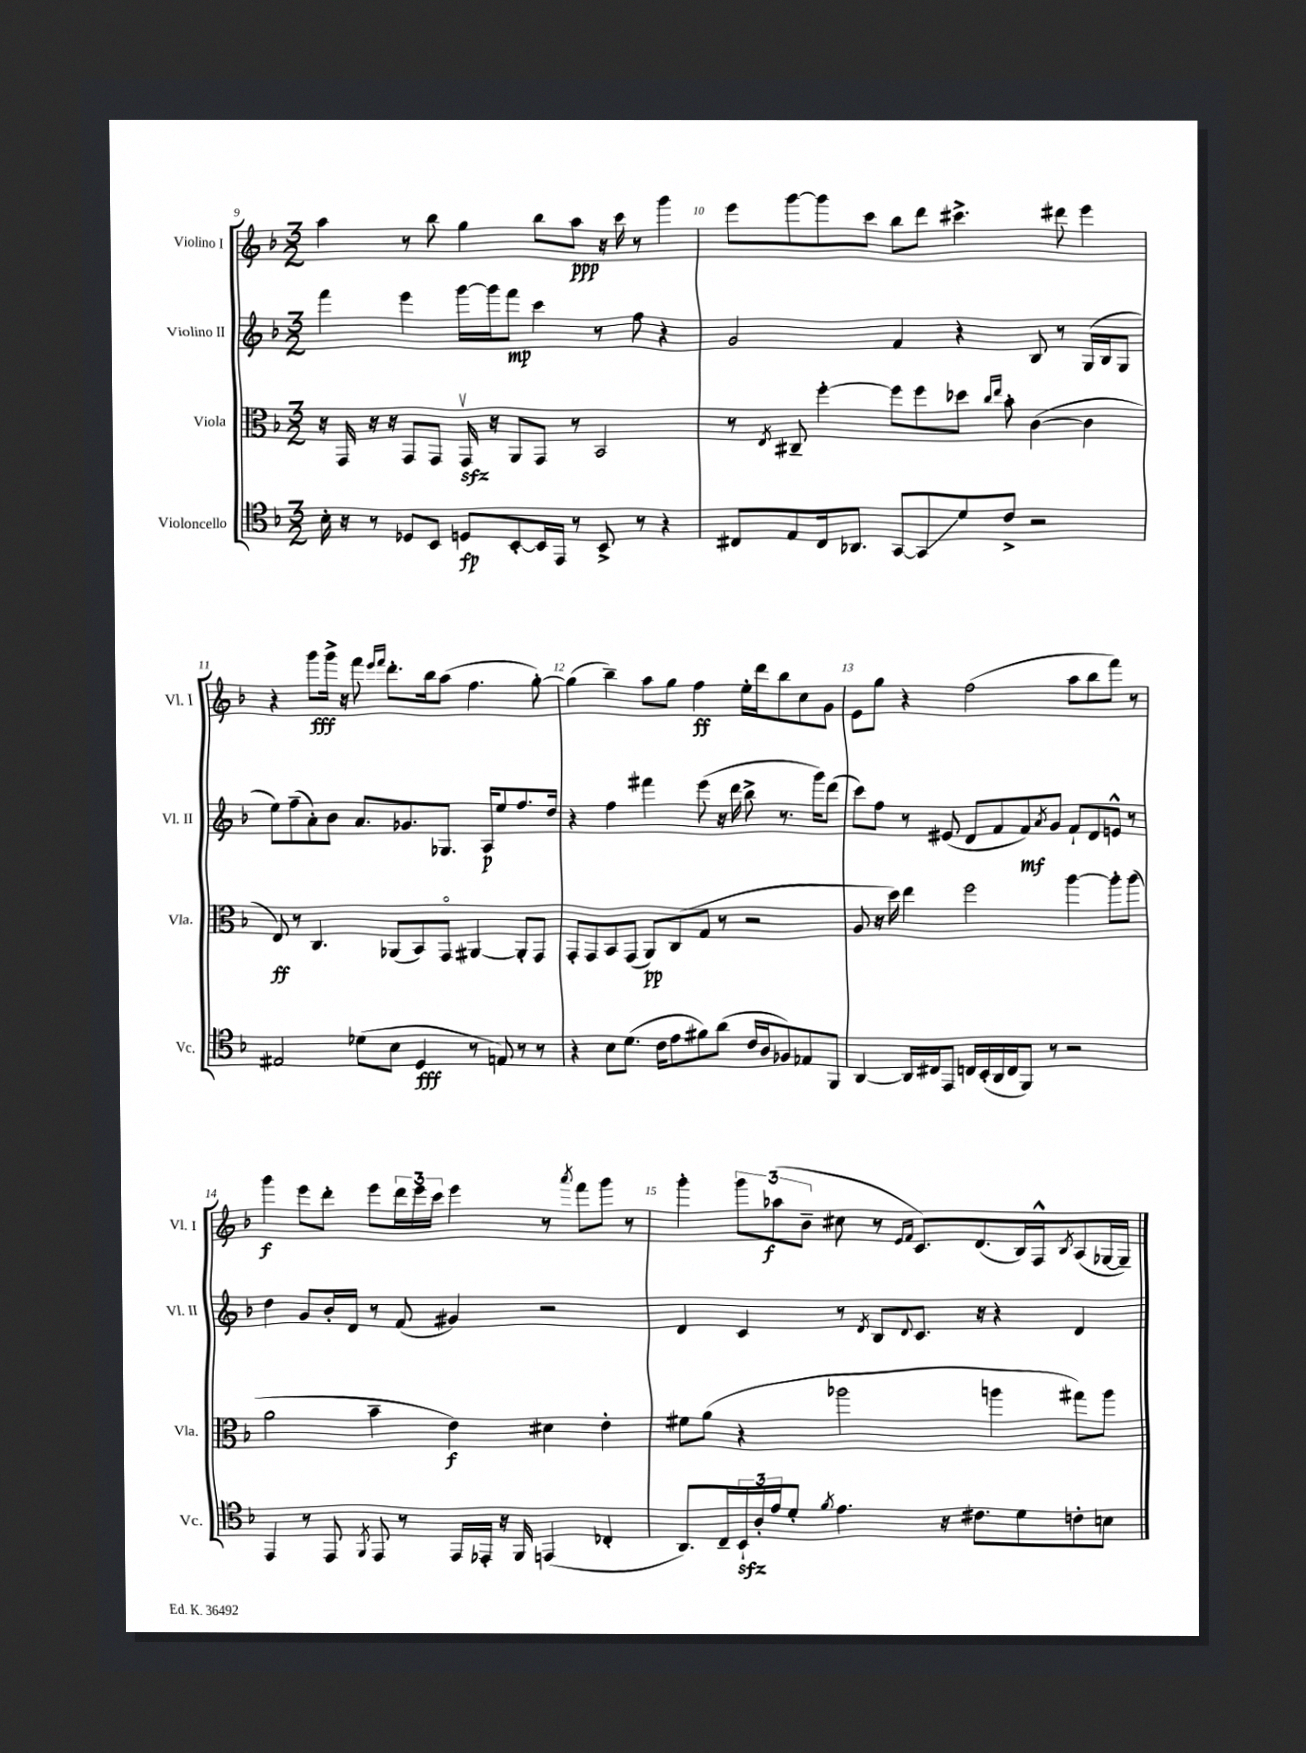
<<
\new StaffGroup <<
\new Staff = "s0" \with { instrumentName = "Violino I" shortInstrumentName = "Vl. I" } {
    \clef treble \key f \major \numericTimeSignature \time 3/2
    a''4 r8 bes''8 g''4 bes''8 a''8\ppp r16 c'''16 r8 g'''4 |
    e'''8 g'''8~ g'''8 c'''8 bes''8 d'''8 cis'''4.-> dis'''8 e'''4 |
    r4 g'''8\fff g'''16-> r16 f'''8 \grace { e'''16 f'''16 } d'''8.-. bes''16 a''8( f''4. g''8~-.) |
    g''4( bes''4--) a''8 g''8 f''4\ff e''16-. d'''16 bes''8 c''8 g'8 |
    e'8 g''8 r4 f''2( a''8 bes''8 f'''8) r8 |
    g'''4\f e'''8 d'''8-. e'''8 \tuplet 3/2 { d'''16 e'''16 c'''16 } e'''4 r8 \acciaccatura { a'''8 } f'''8 g'''8 r8 |
    g'''4-. \tuplet 3/2 { g'''8 aes''8\f( bes'8-- } cis''8 r8 \grace { e'16 f'16 } c'8.) d'8.( bes16) f16-^ \acciaccatura { bes8 } a8( ges16~ ges16--) \bar "|." |
}
\new Staff = "s1" \with { instrumentName = "Violino II" shortInstrumentName = "Vl. II" } {
    \clef treble \key f \major \numericTimeSignature \time 3/2
    f'''4 e'''4 g'''16~ g'''16 f'''8\mp c'''4 r8 f''8 r4 |
    g'2 f'4 r4 bes8 r8 g16( bes16 g8 |
    e''8) f''8--( a'8-.) bes'8 a'8. ges'8. ges8. a16\p e''8 f''8. d''16 |
    r4 f''4 fis'''4 e'''8( r16 d'''16 bes''8-> r8. g'''16) d'''8( |
    c'''8) f''8 r8 eis'8( d'8 f'8 f'8\mf) \acciaccatura { a'8 } g'8 f'8-! d'8 e'8-^ r8 |
    d''4 g'8 bes'16-. d'16 r8 f'8( gis'4) r2 |
    d'4 c'4 r8 \acciaccatura { d'8 } bes8 \appoggiatura { d'8 } c'8. r16 r4 d'4 \bar "|." |
}
\new Staff = "s2" \with { instrumentName = "Viola" shortInstrumentName = "Vla." } {
    \clef alto \key f \major \numericTimeSignature \time 3/2
    r16 g,16 r16 r16 g,8 g,8 g,16\upbow\sfz r16 a,8 g,8 r8 bes,2 |
    r8 \acciaccatura { e8 } cis8-- f''4~-. f''8 f''8 des''8 \grace { c''16 e''16 } bes'8-. c'4~( c'4 |
    e8\ff) r8 c4. aes,8( bes,8) g,8\flageolet ais,4~ ais,8-. g,8 |
    g,8-. g,8 bes,8 g,8( a,8\pp) c8( g8 r8 r2 |
    a8 r16 d''16) e''4 f''2 a''4~ a''8-. a''8( |
    a'2 bes'4-- e'4\f) dis'4 e'4-. |
    fis'8 a'8( r4 aes''2 a''4 gis''8) a''8 \bar "|." |
}
\new Staff = "s3" \with { instrumentName = "Violoncello" shortInstrumentName = "Vc." } {
    \clef tenor \key f \major \numericTimeSignature \time 3/2
    bes16-. r16 r8 des8 bes,8 d8\fp bes,8~-. bes,16 e,16 r8 bes,8-> r8 r4 |
    cis8 e8 cis16 aes,8. g,8~ g,8\glissando d'8 c'8-> r2 |
    eis2 des'8( bes8 d4\fff r8 e8) r8 r8 |
    r4 bes8 d'8.( c'16 e'8 fis'8) a'8( c'16 a16 fes8) ees8 f,8 |
    a,4~ a,16 cis16 e,8 c16 bes,16-.( a,16 c16 f,8) r8 r2 |
    e,4 r8 e,8 \acciaccatura { f,8 } e,8 r8 e,16 ees,16-. r16 f,16 e,4( ces4-. |
    a,8.) c16-- \tuplet 3/2 { bes,16-!\sfz a16-. e'16 } d'8-. \acciaccatura { f'8 } e'4. r16 cis'8. d'8 c'8-. b8 \bar "|." |
}
>>
>>
\layout { \context { \Score currentBarNumber = #9 \override BarNumber.break-visibility = ##(#f #t #t) barNumberVisibility = #all-bar-numbers-visible } }
